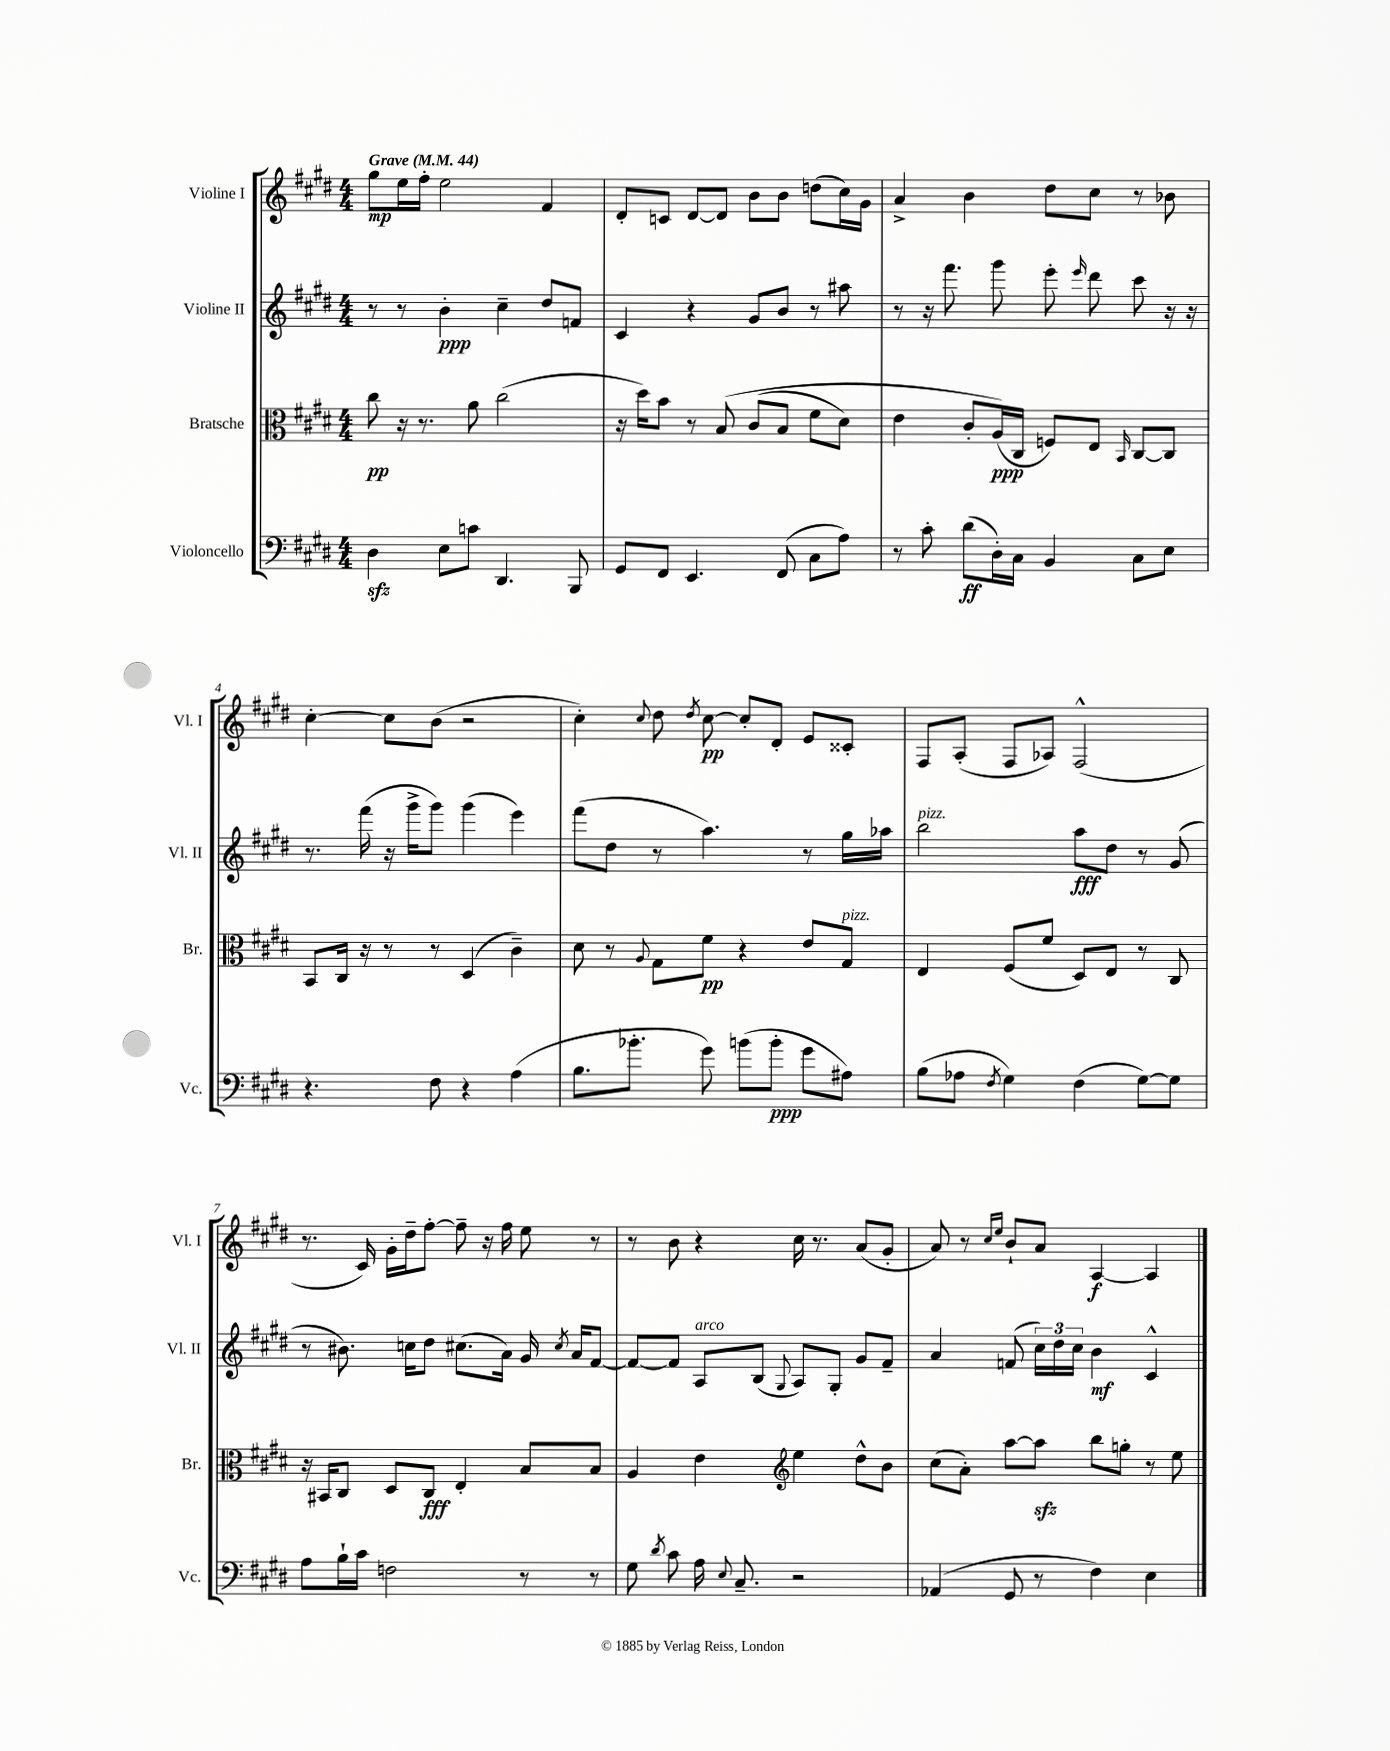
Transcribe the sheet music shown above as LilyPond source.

<<
\new StaffGroup <<
\new Staff = "s0" \with { instrumentName = "Violine I" shortInstrumentName = "Vl. I" } {
    \clef treble \key e \major \numericTimeSignature \time 4/4 \tempo "Grave" 4 = 44
    \autoBeamOff gis''8[\mp e''16 fis''16]-. e''2 fis'4 |
    dis'8[-. c'8] dis'8[~ dis'8] b'8[ b'8] d''8[( cis''16) gis'16] |
    a'4-> b'4 dis''8[ cis''8] r8 bes'8 |
    cis''4~-. cis''8[ b'8]( r2 |
    cis''4-.) \appoggiatura { cis''8 } dis''8 \acciaccatura { dis''8 } cis''8~\pp cis''8[-. dis'8]-. e'8[ cisis'8]-. |
    fis8[ a8]-.( fis8[ aes8]) fis2-^( |
    r8. cis'16) gis'16[-. dis''16-- fis''8]~-. fis''8-- r16 fis''16 e''8 r8 |
    r8 b'8 r4 cis''16 r8. a'8[( gis'8]-. |
    a'8) r8 \grace { cis''16[ e''16] } b'8[-! a'8] a4~\f a4 \bar "|." |
}
\new Staff = "s1" \with { instrumentName = "Violine II" shortInstrumentName = "Vl. II" } {
    \clef treble \key e \major \numericTimeSignature \time 4/4
    \autoBeamOff r8 r8 b'4-.\ppp cis''4-- dis''8[ f'8] |
    cis'4 r4 gis'8[ b'8] r8 ais''8 |
    r8 r16 fis'''8. gis'''8 e'''8-. \grace { e'''16 } dis'''8 cis'''8 r16 r16 |
    r8. fis'''16( r16 gis'''16[-> gis'''8]) gis'''4( e'''4) |
    fis'''8[( dis''8] r8 a''4.) r8 gis''16[ aes''16] |
    b''2^\markup { \italic "pizz." } a''8[\fff dis''8] r8 gis'8( |
    r8 bis'8.) c''16[ dis''8] cis''8.[( a'16]) gis'16 \acciaccatura { cis''8 } a'16[ fis'8]~ |
    fis'8[~ fis'8] a8[^\markup { \italic "arco" } b8]( \appoggiatura { gis8 } a8[) gis8]-. gis'8[ fis'8]-- |
    a'4 f'8( \tuplet 3/2 { cis''16[) dis''16 cis''16] } b'4\mf cis'4-^ \bar "|." |
}
\new Staff = "s2" \with { instrumentName = "Bratsche" shortInstrumentName = "Br." } {
    \clef alto \key e \major \numericTimeSignature \time 4/4
    \autoBeamOff cis''8\pp r16 r8. a'8 cis''2( |
    r16 dis''16[) b'8] r8 b8\( cis'8[( b8] fis'8[ dis'8]) |
    e'4 cis'8[-. a16\ppp(\) cis16] f8[) e8] \grace { b,16 } cis8[~ cis8] |
    b,8[ cis16] r16 r8 r8 dis4( cis'4--) |
    dis'8 r8 \appoggiatura { a8 } gis8[ fis'8]\pp r4 e'8[ gis8]^\markup { \italic "pizz." } |
    e4 fis8[( fis'8] dis8[) e8] r8 cis8 |
    r16 bis,16[ cis8] dis8[ cis8]\fff e4-. b8[ b8] |
    a4 e'4 \clef treble e''4 dis''8[-^ b'8] |
    cis''8[( a'8]-.) a''8[~ a''8]\sfz b''8[ g''8]-. r8 e''8 \bar "|." |
}
\new Staff = "s3" \with { instrumentName = "Violoncello" shortInstrumentName = "Vc." } {
    \clef bass \key e \major \numericTimeSignature \time 4/4
    \autoBeamOff dis4\sfz e8[ c'8] dis,4. b,,8 |
    gis,8[ fis,8] e,4. fis,8( cis8[ a8]) |
    r8 cis'8-. dis'8[\ff( dis16-.) cis16] b,4 cis8[ e8] |
    r4. fis8 r4 a4( |
    b8.[ bes'8.]-. gis'8) b'8[( b'8]-.\ppp gis'8[ ais8]) |
    b8[( aes8] \acciaccatura { fis8 } gis4) fis4( gis8[~) gis8] |
    a8[ b16-! cis'16] f2 r8 r8 |
    gis8 \acciaccatura { dis'8 } cis'8 a16 \appoggiatura { e8 } cis8.-- r2 |
    aes,4( gis,8 r8 fis4) e4 \bar "|." |
}
>>
>>
